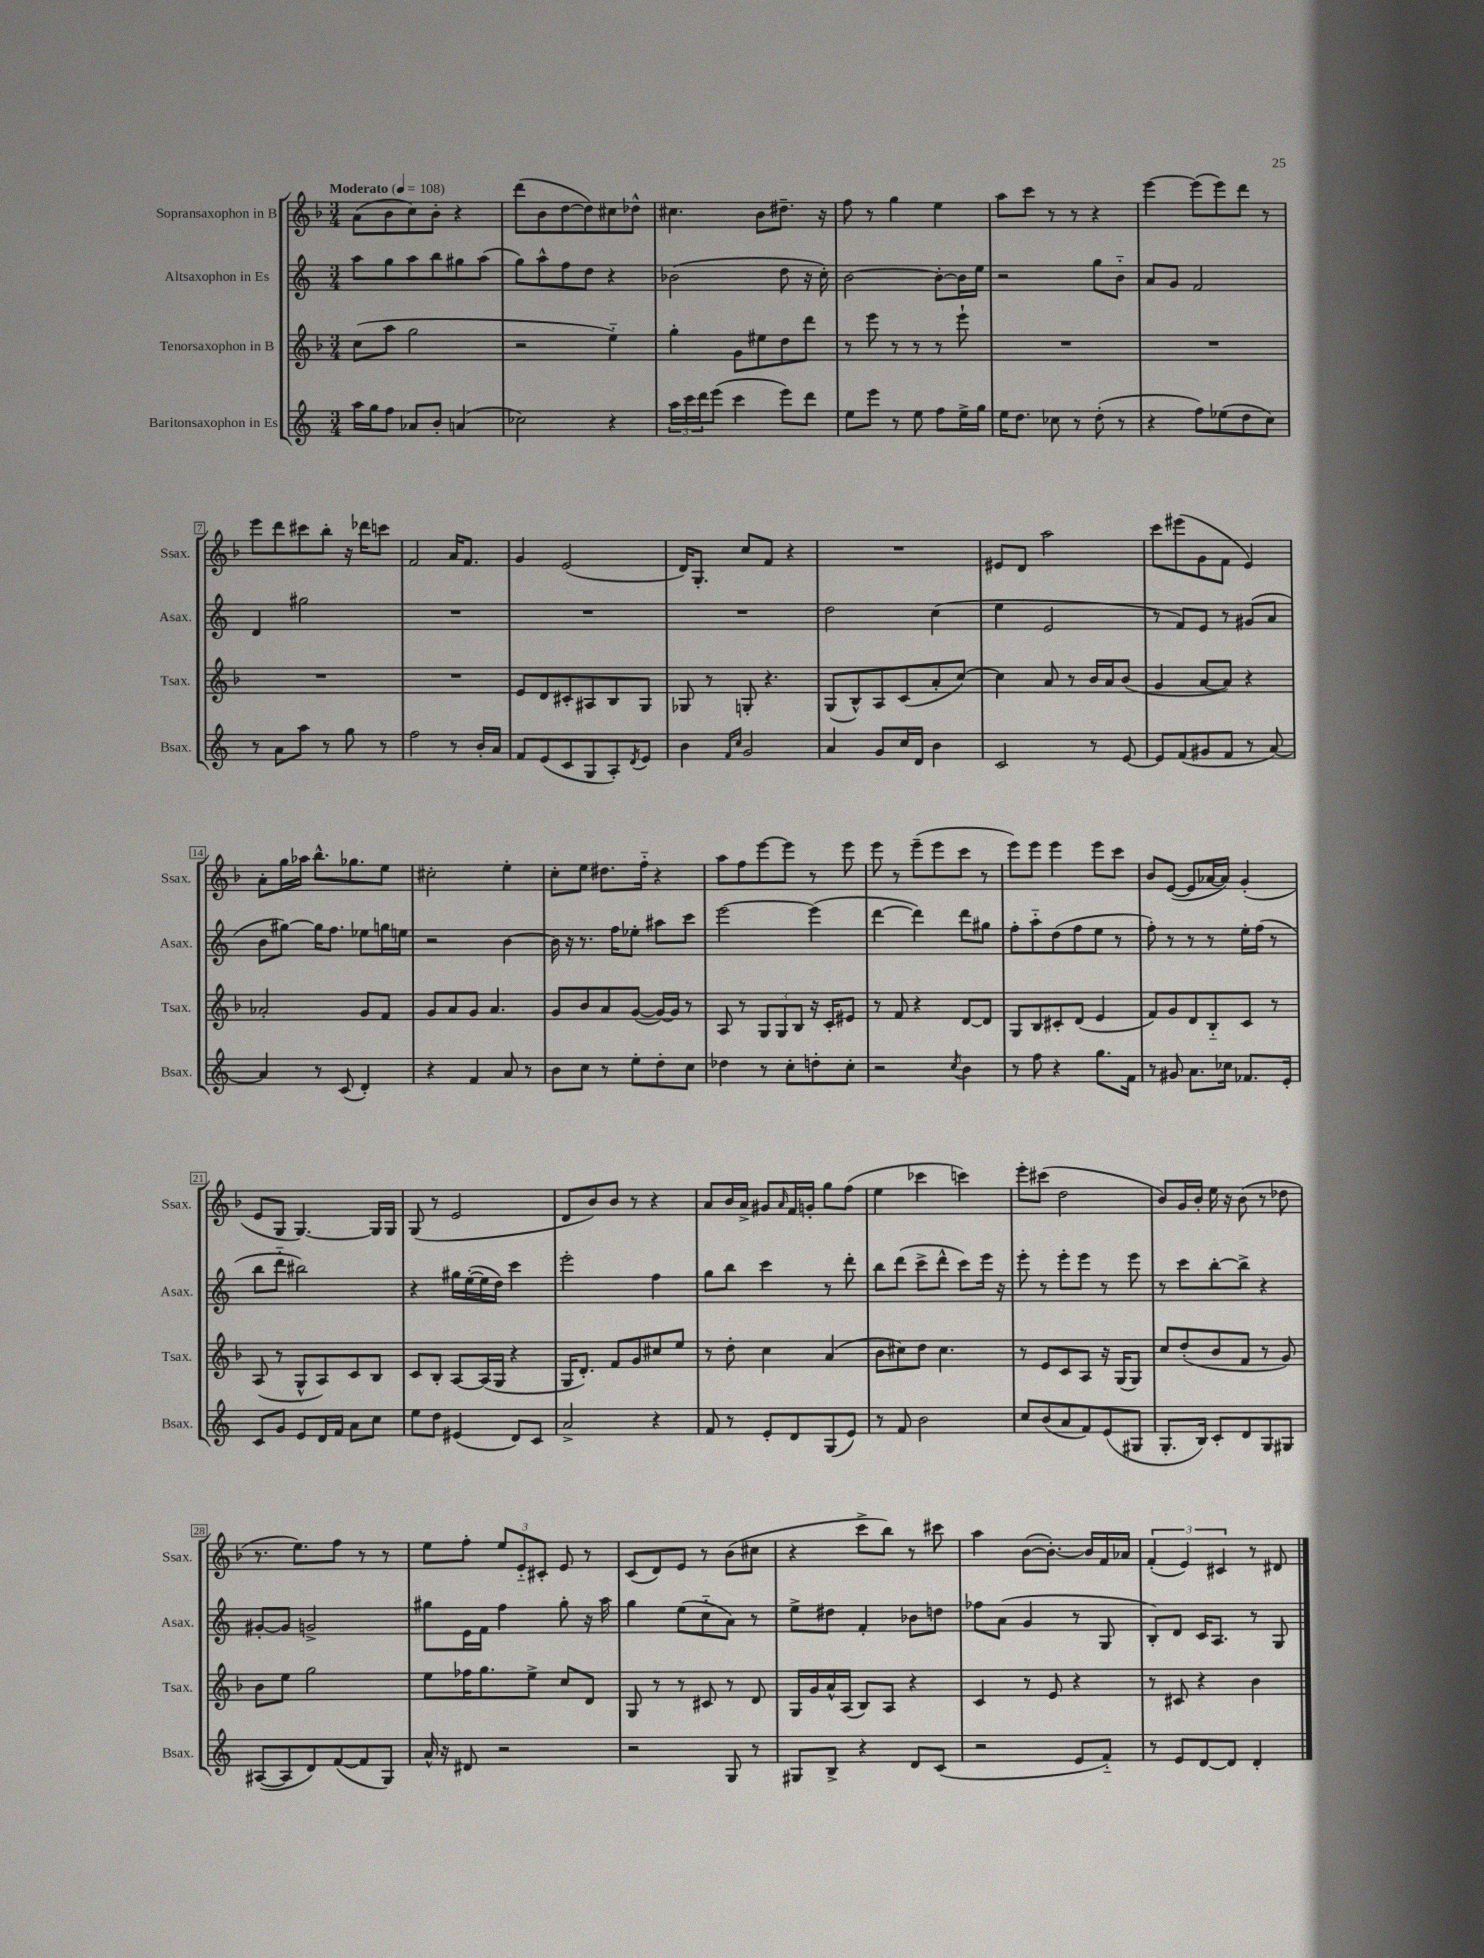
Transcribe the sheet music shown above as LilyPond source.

<<
\new StaffGroup <<
\new Staff = "s0" \with { instrumentName = "Sopransaxophon in B" shortInstrumentName = "Ssax." } {
    \clef treble \key f \major \numericTimeSignature \time 3/4 \tempo "Moderato" 4 = 108
    a'8( bes'8 c''8) bes'8-. r4 |
    d'''8( bes'8 d''8~ d''8) cis''8 des''8-^ |
    cis''4. bes'8 dis''8.-- r16 |
    f''8 r8 g''4 e''4 |
    a''8 c'''8 r8 r8 r4 |
    e'''4~ e'''8( e'''8) d'''8 r8 |
    e'''8 d'''8 cis'''8 bes''8-. r16 des'''16 c'''8 |
    f'2 a'16 f'8. |
    g'4 e'2( |
    d'16) g8.-. c''8 f'8 r4 |
    R2. |
    eis'8 d'8 a''2 |
    c'''8 eis'''8( g'8 f'8 e'4) |
    a'8-. g''16 aes''16 bes''8.-^ ges''8. e''8 |
    cis''2-. e''4-. |
    c''8-. e''8 dis''8. f''16-_ r4 |
    a''8 f''8 e'''8~ e'''8 r8 e'''8 |
    e'''8 r8 e'''8--( e'''8 c'''8 r8 |
    e'''8) e'''8 e'''4 e'''8 c'''8 |
    bes'8 e'8~( e'8 aes'16~ aes'16) g'4-.( |
    e'8 g8 g4.~) g16 g16 |
    g8( r8 e'2 |
    d'8 bes'8) bes'8 r8 r4 |
    a'8 bes'16 a'16-> gis'8 \grace { a'16 } f'16 g'16-. g''8 f''8( |
    e''4 ces'''4 c'''4) |
    e'''8-. cis'''8( d''2 |
    bes'8) g'16 bes'16-. e''16 r16 bes'8( r8 des''8 |
    r8. e''8.) f''8 r8 r8 |
    e''8 f''8-. \tuplet 3/2 { e''8 e'8-_ cis'8-. } e'8 r8 |
    c'8( d'8) e'8 r8 bes'8( cis''8 |
    r4 c'''8-> bes''8) r8 cis'''8 |
    a''4 bes'8~( bes'8.~-.) bes'16 f'16 aes'16 |
    \tuplet 3/2 { f'4-.( e'4) cis'4 } r8 dis'8 \bar "|." |
}
\new Staff = "s1" \with { instrumentName = "Altsaxophon in Es" shortInstrumentName = "Asax." } {
    \clef treble \key c \major \numericTimeSignature \time 3/4
    a''8 g''8 a''8 b''8 gis''8 a''8( |
    g''8) a''8-^ f''8 d''8 r4 |
    bes'2( d''8 r16 c''16-.) |
    b'2~ b'8~-. b'16 e''16 |
    r2 g''8 b'8-_ |
    a'8 g'8 f'2 |
    d'4 gis''2 |
    R2. |
    R2. |
    R2. |
    d''2 c''4( |
    e''4 e'2 |
    r8 f'8) e'8 r8 gis'8( a'8 |
    b'8 gis''8~) gis''16 f''8. ees''8 g''16 e''16 |
    r2 b'4~ |
    b'16 r16 r8. f''16 ees''8-. ais''8 c'''8 |
    e'''2~ e'''4( |
    d'''4~ d'''4) d'''8 gis''8 |
    f''8-. a''8-_ d''8( f''8 e''8 r8 |
    f''8-.) r8 r8 r8 e''16-. f''16( r8 |
    b''8 d'''8-_ bis''2) |
    r4 gis''16 e''16~-.( e''16 d''16) c'''4 |
    e'''2-. f''4 |
    g''8 b''8 c'''4 r8 d'''8-. |
    b''8 d'''8( c'''8-> d'''8-^ c'''8) e'''16 r16 |
    e'''8-. r8 e'''8-. e'''8 r8 e'''8 |
    r8 c'''8 b''8~-. b''8-> r4 |
    gis'8~-. gis'8 g'2-> |
    gis''8 e'16 f'16 f''4 gis''8-. r16 a''16 |
    g''4 e''8( c''8-_ a'8) r8 |
    e''8-> dis''8 f'4-. bes'8 d''8 |
    fes''8 a'8( g'4 r8 g8 |
    b8-.) d'8 c'16 a8. r8 g8 \bar "|." |
}
\new Staff = "s2" \with { instrumentName = "Tenorsaxophon in B" shortInstrumentName = "Tsax." } {
    \clef treble \key f \major \numericTimeSignature \time 3/4
    c''8( a''8 g''2 |
    r2 e''4-_) |
    g''4-. g'8 eis''8 d''8 d'''8 |
    r8 e'''8 r8 r8 r8 e'''8-! |
    R2. |
    R2. |
    R2. |
    R2. |
    e'8 d'8 cis'8-. ais8 bes8 g8 |
    ges8 r8 g8-. r4. |
    g8( bes8-^) a8 c'8( a'8-. c''8~) |
    c''4 a'8 r8 bes'16 a'16 bes'8( |
    g'4 a'8~ a'8) r4 |
    aes'2-. g'8 f'8 |
    g'8 a'8 g'8 a'4. |
    g'8 bes'8 a'8 g'8~( g'16~) g'16 r8 |
    a8 r8 \tuplet 3/2 { g8 g8 bes8 } r16 c'16-. eis'8 |
    r8 f'8 r4 d'8~ d'8 |
    g8 bes8 cis'8-. d'8( e'4 |
    f'8) g'8 d'8 bes8-_ c'8 r8 |
    a8( r8 g8-^ a8) c'8 bes8 |
    c'8 bes8-. a8~ a16( g16 r4 |
    g16 d'8.-.) f'8 g'8 cis''8 e''8 |
    r8 d''8-. c''4 a'4( |
    bes'8 cis''8) d''8 cis''4. |
    r8 e'8 c'8 a8 r16 g16( g8) |
    c''8 d''8-.( bes'8 f'8 r8 g'8) |
    bes'8 e''8 g''2 |
    e''8 fes''16 g''8. e''8-> c''8 d'8 |
    g8 r8 r8 cis'8 r8 d'8 |
    g16 g'16 a'16-^ a16( bes8) a8 r4 |
    c'4 r8 e'8 r4 |
    r8 cis'8 r4 bes'4 \bar "|." |
}
\new Staff = "s3" \with { instrumentName = "Baritonsaxophon in Es" shortInstrumentName = "Bsax." } {
    \clef treble \key c \major \numericTimeSignature \time 3/4
    a''16 g''16 f''8 aes'8 b'8-. a'4( |
    ces''2) r4 |
    \tuplet 3/2 { a''16 c'''16 d'''16 } e'''8( c'''4 e'''8) d'''8 |
    e''8 e'''8 r8 e''8 f''8 e''16-> g''16 |
    e''16 d''8. ces''8 r8 d''8-.( r8 |
    r4 f''8) ees''8( d''8 c''8) |
    r8 a'8 a''8 r8 g''8 r8 |
    f''2 r8 b'16-. a'16 |
    f'8 e'8( c'8 g8 a8-.) \acciaccatura { d'8 } e'8 |
    b'4 \grace { f'16 c''16 } g'2 |
    a'4 g'8 c''16 d'16 b'4 |
    c'2 r8 e'8~ |
    e'8 f'8( gis'8 f'8 r8 a'8~) |
    a'4 r8 c'8( d'4-.) |
    r4 f'4 a'8 r8 |
    b'8 c''8 r8 e''8-. d''8-. c''8 |
    des''4 r8 c''8-. d''8-. c''8-. |
    r2 \acciaccatura { c''8 } b'4 |
    r8 f''8 r4 g''8. f'16 |
    r8 gis'8 a'8. ces''16 fes'8. e'16-. |
    c'8 g'8 e'8 d'16 f'16 a'8 c''8 |
    e''8 d''8 eis'4( d'8) c'8 |
    a'2-> r4 |
    f'8 r8 e'8-. d'8 g8( e'8) |
    r8 f'8 b'2 |
    c''8 b'8( a'8 f'8) e'8( gis8 |
    g8.-. b16) c'8-. d'8 g8 gis8 |
    ais8~( ais8 d'8) f'8~( f'8 g8) |
    a'16-^ r16 dis'8 r2 |
    r2 g8 r8 |
    gis8 b8-> r4 d'8 c'8( |
    r2 e'8 f'8-_) |
    r8 e'8 d'8~ d'8 d'4-. \bar "|." |
}
>>
>>
\layout { \context { \Score \override BarNumber.stencil = #(make-stencil-boxer 0.1 0.3 ly:text-interface::print) } }
